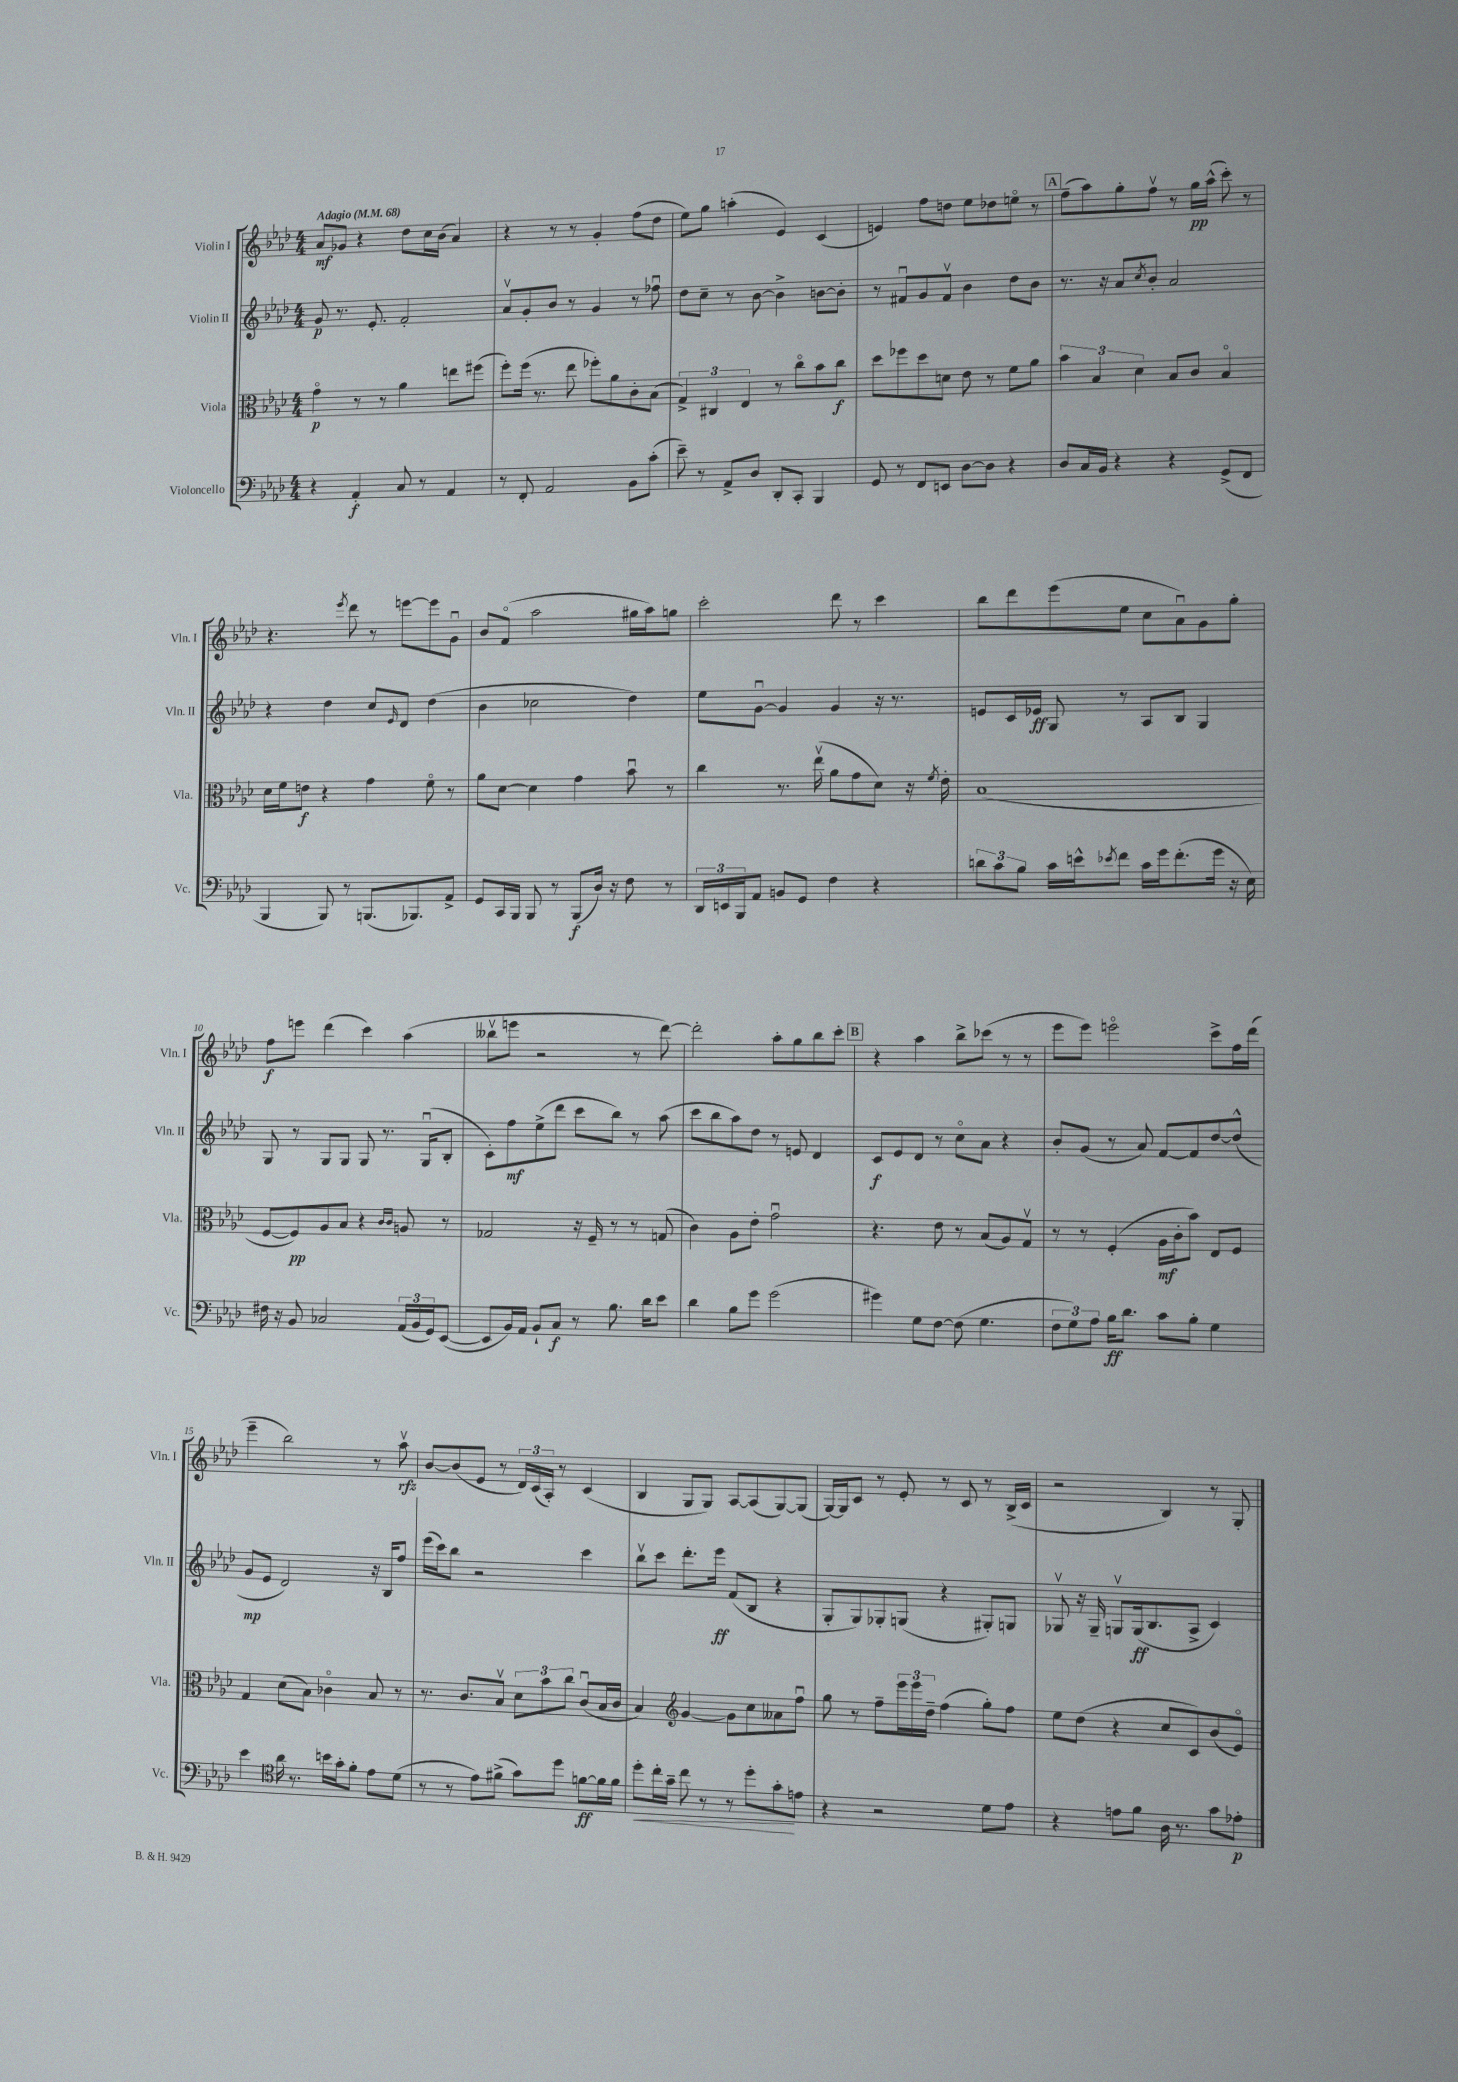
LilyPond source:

<<
\new StaffGroup <<
\new Staff = "s0" \with { instrumentName = "Violin I" shortInstrumentName = "Vln. I" } {
    \clef treble \key aes \major \numericTimeSignature \time 4/4 \tempo "Adagio" 4 = 68
    aes'8\mf ges'8 r4 des''8 c''16 bes'16( aes'4) |
    r4 r8 r8 g'4-. f''8( des''8 |
    ees''8) g''8 a''4-.( ees'4) c'4( |
    e'4) f''8 d''8 ees''8 des''8 e''8\flageolet r8 |
    \mark \markup { \box "A" } f''8--( aes''8) g''8-. f''8\upbow r8 g''16\pp aes''16-^( c'''8-.) r8 |
    r4. \acciaccatura { ees'''8 } des'''8 r8 e'''8~ e'''8 g'8\downbow |
    bes'8 f'8\flageolet( aes''2 gis''16 aes''16) g''8 |
    c'''2-. des'''8 r8 c'''4 |
    bes''8 des'''8 ees'''8( ees''8 c''8 aes'8\downbow) g'8 g''8-. |
    f''8\f e'''8 des'''4( c'''4) aes''4( |
    beses''8\upbow e'''8 r2 r8 des'''8~) |
    des'''2-. aes''8-. g''8 bes''8 c'''8-. |
    \mark \markup { \box "B" } r4 aes''4 bes''8-> ces'''8( r8 r8 |
    ees'''8 ees'''8) e'''2\flageolet c'''8-> f''16 des'''16( |
    ees'''4-- bes''2) r8 aes''8\upbow\rfz |
    bes'8~ bes'8( ees'8 r8 \tuplet 3/2 { des'16) c'16( aes16-.) } r8 c'4( |
    bes4 g8 g8) aes8~ aes8( g8~) g8( |
    g16~) g16 c'8 r8 ees'8-. r8 c'8 r8 bes16->( c'16 |
    r2 bes4) r8 g8-. \bar "|." |
}
\new Staff = "s1" \with { instrumentName = "Violin II" shortInstrumentName = "Vln. II" } {
    \clef treble \key aes \major \numericTimeSignature \time 4/4
    g'8\p r8. ees'8.-. f'2-. |
    aes'8\upbow g'8-. bes'8 r8 g'4 r8 fes''8\downbow |
    des''8 c''8-- r8 bes'8~ bes'4-> b'8~ b'8-. |
    r8 fis'8\downbow g'8 fis'8\upbow bes'4 des''8 bes'8 |
    \mark \markup { \box "A" } r8. r16 aes'8 \acciaccatura { c''8 } bes'8-. aes'2 |
    r4 des''4 c''8 \grace { ees'16 } des'8 des''4( |
    bes'4 ces''2 des''4) |
    ees''8 g'8~\downbow g'4 g'4 r16 r8. |
    e'8 c'16 ees'16\ff g8 r8 aes8 bes8 g4 |
    g8 r8 g8 g8 g8 r8. g16\downbow( bes8-. |
    c'8-.) f''8\mf ees''8->( des'''8 c'''8 bes''8) r8 aes''8( |
    c'''8 bes''8 aes''8) des''8 r8 e'8 des'4 |
    \mark \markup { \box "B" } c'8\f ees'8 des'8 r8 c''8\flageolet aes'8 r4 |
    bes'8-. g'8( r8 aes'8) f'8~ f'8 des''8~ des''8-^( |
    g'8\mp ees'8 des'2) r16 bes16 f''8 |
    ees'''16( c'''16) bes''8 r2 c'''4 |
    bes''8\upbow c'''8 des'''8.-. ees'''16\ff f'8( bes8 r4 |
    g8-. g8) ges8-. g8( r4 gis8-.) g8 |
    ges8\upbow r16 ges16-- g8\upbow g16\ff( bes8. aes8-> c'4) \bar "|." |
}
\new Staff = "s2" \with { instrumentName = "Viola" shortInstrumentName = "Vla." } {
    \clef alto \key aes \major \numericTimeSignature \time 4/4
    g'4\flageolet\p r8 r8 aes'4 e''8 fis''8( |
    f''8-.) f''16( r8. ees''8 fes''8-.) aes'8 c'8-. bes8( |
    \tuplet 3/2 { g4->) cis4 ees4 } r8 c''8\flageolet bes'8 c''8\f |
    des''8 fes''8 des''8 d'8 ees'8 r8 f'8 aes'8 |
    \mark \markup { \box "A" } \tuplet 3/2 { bes'4 bes4 des'4 } bes8 c'8 bes4\flageolet |
    des'16 f'16 e'8\f r4 g'4 f'8\flageolet r8 |
    aes'8 des'8~ des'4 g'4 bes'8\downbow r8 |
    c''4 r8. ees''16\upbow( aes'8 g'8 des'8) r16 \acciaccatura { f'8 } ees'16-. |
    bes1( |
    f8~ f8\pp) aes8 bes8 r4 \grace { c'16 c'16 } a8 r8 |
    ges2 r16 f16-- r8 r8 g8( |
    c'4) aes8 ees'8-. g'2\downbow |
    \mark \markup { \box "B" } r4. ees'8 r8 bes8( aes8) g8\upbow |
    r8 r8 f4-.( aes16\mf c'16-. bes'8) ees8 f8 |
    g4 des'8( bes8) ces'4\flageolet bes8 r8 |
    r8. c'8. bes8\upbow \tuplet 3/2 { des'8 bes'8 c''8 } c'8\downbow( bes16 c'16 |
    bes4) \clef treble g'4~ g'8 c''8 aeses'8 f''8\downbow |
    g''8 r8 f''8-- \tuplet 3/2 { ees'''16 ees'''16 des''16-- } f''4( g''8-.) f''8 |
    ees''8 des''8( r4 c''8 c'8) bes'8( ees'8\flageolet) \bar "|." |
}
\new Staff = "s3" \with { instrumentName = "Violoncello" shortInstrumentName = "Vc." } {
    \clef bass \key aes \major \numericTimeSignature \time 4/4
    r4 aes,4-.\f c8 r8 aes,4 |
    r8 f,8-. aes,2 bes,8 c'8-.( |
    ees'8--) r8 aes,8-> des8 des,8-. c,8-. bes,,4 |
    g,8 r8 f,8 e,8 des8~ des8 r4 |
    \mark \markup { \box "A" } des8 c16 bes,16 r4 r4 g,8->( f,8 |
    bes,,4 bes,,8) r8 b,,8.( bes,,8.) aes,8-> |
    g,8 c,16 bes,,16 bes,,8 r8 bes,,8\f( des16) r16 f8 r8 |
    \tuplet 3/2 { des,16 e,16 bes,,16 } aes,8 b,8 g,8 f4 r4 |
    \tuplet 3/2 { d'8 c'8 bes8 } c'16 e'16-^ \acciaccatura { ees'8 } f'8 c'16 g'16 f'8.-.( g'16 r16 ees16) |
    fis16 r16 bes,8 ces2 \tuplet 3/2 { aes,16( bes,16 g,16) } ees,8~( |
    ees,8 bes,16) aes,16 bes,8-! c8\f r8 bes8. des'16 ees'8 |
    des'4 bes8 g'8 g'2( |
    \mark \markup { \box "B" } gis'4) g8 f8~ f8( g4. |
    \tuplet 3/2 { f8 g8) aes8 } bes16\ff des'8. c'8 bes8-. g4 |
    ees'4 \clef tenor aes'16 r8. b'16 g'16-. f'8-. ees'8 des'8( |
    r8 r8 ees'8) fis'8->( g'8) des''8 f'8~\ff f'16 f'16 |
    des''8-.\< c''16-. g'16-- c''8 r8 r8 des''8-. g'8-.\! e'8 |
    r4 r2 des'8 ees'8 |
    r4 e'8 f'8 aes16 r8. g'8 ees'8-.\p \bar "|." |
}
>>
>>
\layout { \context { \Score \override BarNumber.break-visibility = ##(#f #t #t) barNumberVisibility = #(every-nth-bar-number-visible 5) } }
